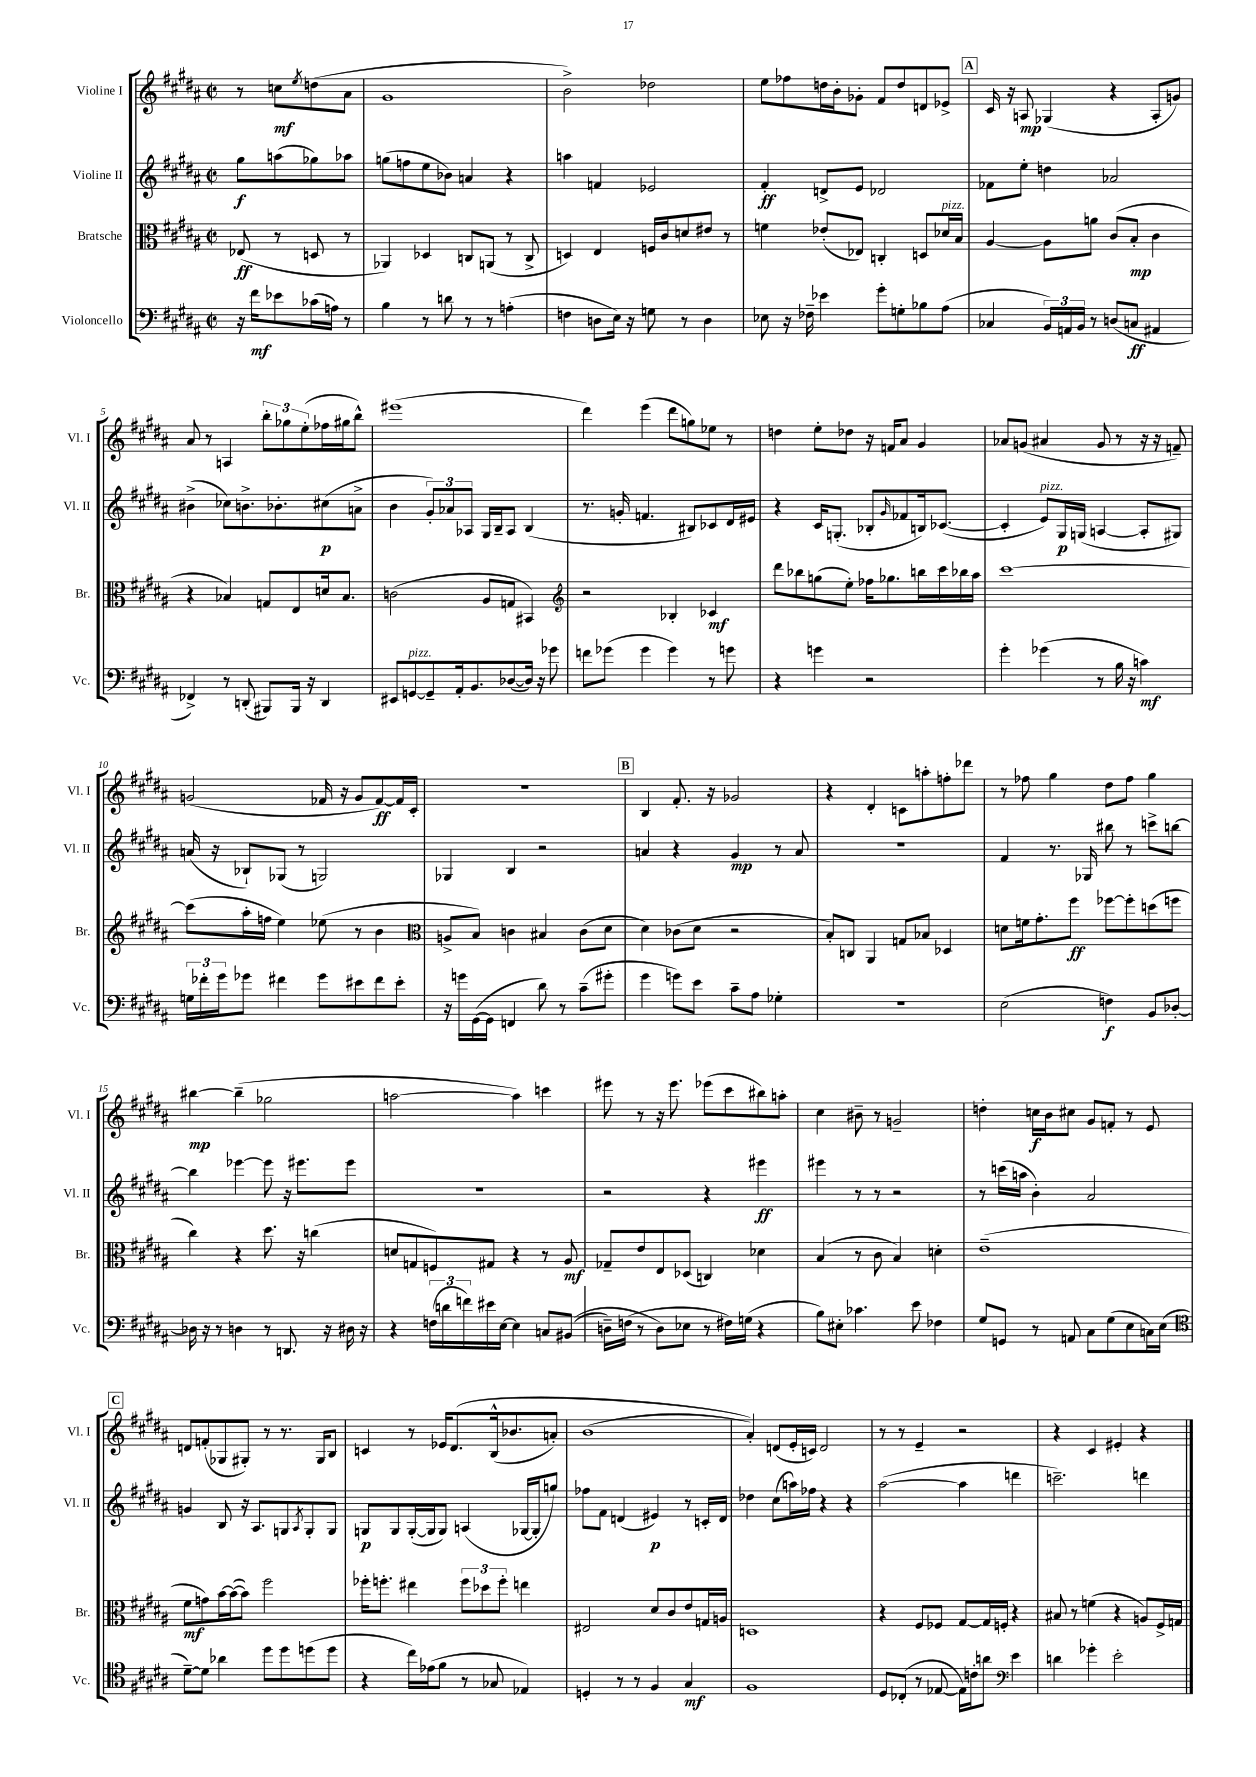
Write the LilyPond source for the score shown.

<<
\new StaffGroup <<
\new Staff = "s0" \with { instrumentName = "Violine I" shortInstrumentName = "Vl. I" } {
    \clef treble \key b \major \defaultTimeSignature \time 2/2 \partial 2
    r8 c''8\mf \acciaccatura { e''8 } d''8( ais'8 |
    gis'1 |
    b'2->) des''2 |
    e''8 fes''8 d''16 b'16-. ges'8-. fis'8 d''8 d'8 ees'8-> |
    \mark \markup { \box "A" } cis'16 r16 a8\mp ges4( r4 a8-. g'8) |
    ais'8 r8 a4 \tuplet 3/2 { b''8-. ges''8 e''8-.( } fes''16 gis''16 b''8-^) |
    eis'''1( |
    dis'''4) e'''4( dis'''8 g''8) ees''8 r8 |
    d''4 e''8-. des''8 r16 f'16 ais'8 gis'4 |
    aes'8 g'8( ais'4 g'8 r8 r16 r16 f'8--) |
    g'2( fes'16 r16 g'8 fes'8~\ff) fes'16 cis'16-. |
    R1 |
    \mark \markup { \box "B" } b4 fis'8.-. r16 ges'2 |
    r4 dis'4-. c'8 a''8-. f''8-. des'''8 |
    r8 fes''8 gis''4 dis''8 fes''8 gis''4 |
    bis''4~\mp bis''4--( ges''2 |
    a''2~ a''4) c'''4 |
    eis'''8 r8 r16 eis'''8. ees'''8( cis'''8 bis''8) a''8-. |
    cis''4 bis'8-- r8 g'2-- |
    d''4-. c''16\f b'16 cis''8 gis'8 f'8-. r8 e'8 |
    \mark \markup { \box "C" } d'8 f'8-.( ges8 gis8-.) r8 r8. gis16 b8 |
    c'4 r8 ees'16 dis'8.\( b16-^( bes'8. a'8-.) |
    b'1( |
    ais'4-.)\) d'8( e'16-. c'16) d'2 |
    r8 r8 e'4-- r2 |
    r4 cis'4 eis'4-. r4 \bar "|." |
}
\new Staff = "s1" \with { instrumentName = "Violine II" shortInstrumentName = "Vl. II" } {
    \clef treble \key b \major \defaultTimeSignature \time 2/2 \partial 2
    gis''8\f a''8( ges''8) aes''8 |
    g''8( f''8 e''8 bes'8) a'4 r4 |
    a''4 f'4 ees'2 |
    fis'4-.\ff d'8-> e'8 des'2 |
    \mark \markup { \box "A" } fes'8 e''8-. d''4 aes'2 |
    bis'4->( ces''8) b'8.-> bes'8.-. cis''8\p( a'8-> |
    b'4 \tuplet 3/2 { gis'8-.) aes'8 aes8 } gis16 b16-- aes8 b4( |
    r8. g'16-. f'4. bis8) ces'8 dis'16 eis'16 |
    r4 cis'16 g8.-.( bes8-. \grace { gis'16 } fes'8 b16) ces'8.~( |
    ces'4-. e'8^\markup { \italic "pizz." }) gis16\p g16( a4~ a8-. gis8) |
    a'16( r16 bes8-!) ges8( r8 g2) |
    ges4 b4 r2 |
    \mark \markup { \box "B" } a'4 r4 gis'4\mp r8 a'8 |
    r1 |
    fis'4 r8. ges16 bis''8 r8 c'''8-> b''8~ |
    b''4 ees'''4~ ees'''8 r16 eis'''8. eis'''8 |
    R1 |
    r2 r4 eis'''4\ff |
    eis'''4 r8 r8 r2 |
    r8 c'''16( a''16 b'4-.) ais'2 |
    \mark \markup { \box "C" } g'4 b8 r16 ais8. g8 \acciaccatura { ais8 } g8-. g8 |
    g8\p g8 g16~-.( g16 g8) a4( ges16~ ges16-. g''8) |
    fes''8 fis'8 d'4( eis'4\p) r8 c'16-. d'16 |
    des''4 cis''8( a''16) fes''16 r4 r4 |
    ais''2~( ais''4 d'''4 |
    c'''2.--) d'''4 \bar "|." |
}
\new Staff = "s2" \with { instrumentName = "Bratsche" shortInstrumentName = "Br." } {
    \clef alto \key b \major \defaultTimeSignature \time 2/2 \partial 2
    ees8\ff( r8 d8 r8 |
    aes,4) des4 c8 a,8( r8 c8-> |
    d4) e4 f16 cis'16 d'8 eis'8 r8 |
    f'4 ees'8-.( ees8) c4-. d8 des'16^\markup { \italic "pizz." } b16 |
    \mark \markup { \box "A" } ais4~ ais8 a'8 cis'8( b8-.\mp cis'4 |
    r4 bes4) g8 e8 d'16 bes8. |
    c'2( ais8 g8 bis,4) |
    \clef treble r2 bes4-. ces'4\mf |
    dis'''8 bes''8 g''8( e''8-.) fes''16 ges''8. b''16 cis'''16 bes''16 ais''16 |
    cis'''1~ |
    cis'''8( ais''16-. f''16 e''4) ees''8( r8 b'4 |
    \clef alto a8-> b8) c'4 bis4 c'8( dis'8 |
    \mark \markup { \box "B" } dis'4) ces'8( dis'8 r2 |
    b8-.) c8 ais,4 g8 bes8 des4 |
    d'8 f'16 gis'8.-. fis''8\ff fes''8~ fes''8-. d''8( f''8 |
    cis''4) r4 dis''8. r16 c''4( |
    d'8 g8 f8) gis8 r4 r8 ais8\mf |
    ges8-- e'8 e8 des8( c4) des'4 |
    b4( r8 cis'8 b4) d'4-. |
    e'1--( |
    \mark \markup { \box "C" } fis'8\mf g'8) b'16~ b'16~( b'8) fis''2 |
    fes''16-. f''8.-. eis''4 \tuplet 3/2 { f''8 des''8 f''8-. } e''4 |
    eis2 dis'8 cis'8 e'8 g16 a16 |
    d1 |
    r4 fis8 fes8 gis8~ gis16 f16-. r4 |
    bis8 r8 f'4( r4 a8) fis16-> g16 \bar "|." |
}
\new Staff = "s3" \with { instrumentName = "Violoncello" shortInstrumentName = "Vc." } {
    \clef bass \key b \major \defaultTimeSignature \time 2/2 \partial 2
    r16 fis'16\mf ees'8 ces'16( a16) r8 |
    b4 r8 d'8 r8 r8 a4-.( |
    f4 d8 e16) r16 g8 r8 d4 |
    ees8 r16 fes16-- ees'4 gis'8-. g8-. bes8 ais8( |
    \mark \markup { \box "A" } ces4 \tuplet 3/2 { b,16) a,16 b,16 } r8 d8( c8\ff ais,4 |
    fes,4->) r8 d,8-.( bis,,8) bis,,16 r16 d,4 |
    eis,8 g,8~^\markup { \italic "pizz." } g,8-- ais,16-. b,8. des8~( des16) r16 ges'8 |
    f'8 ges'8( ges'4 ges'4) r8 g'8 |
    r4 g'4 r2 |
    gis'4-. ges'4( r8 b16 r16 c'4\mf) |
    \tuplet 3/2 { g16 fes'16-. gis'16 } ges'8 fis'4 ges'8 eis'8 fis'8 eis'8-. |
    r16 g'16 gis,16~( gis,16 f,4 dis'8) r8 cis'8--( gis'8-. |
    \mark \markup { \box "B" } gis'4 g'8) e'8 cis'8-- ais8 ges4-. |
    R1 |
    e2( f4\f) b,8 des8~-. |
    des16 r16 r8 d4 r8 d,8. r16 dis16 r16 |
    r4 \tuplet 3/2 { f16( d'16 f'16) } eis'16 e16~ e4 c8 bis,8(\( |
    d16--) f16( r8 d8\) ees8 r8 fis16) g16( r4 |
    b8) eis8-. ces'4. e'8 fes4 |
    gis8 g,8 r8 a,8 cis8 gis8( e8 c16) e16( |
    \mark \markup { \box "C" } \clef tenor dis'8~--) dis'8 aes'4 dis''8 dis''8 d''8( d''8 |
    r4 cis''16) ees'16( fis'8 r8 ges8 ees4) |
    d4-. r8 r8 fis4 gis4\mf |
    fis1 |
    dis8 ces8-.( r8 ees8~ ees16) c'16-. a'8 \clef bass e'4 |
    d'4 ges'4-. e'2-. \bar "|." |
}
>>
>>
